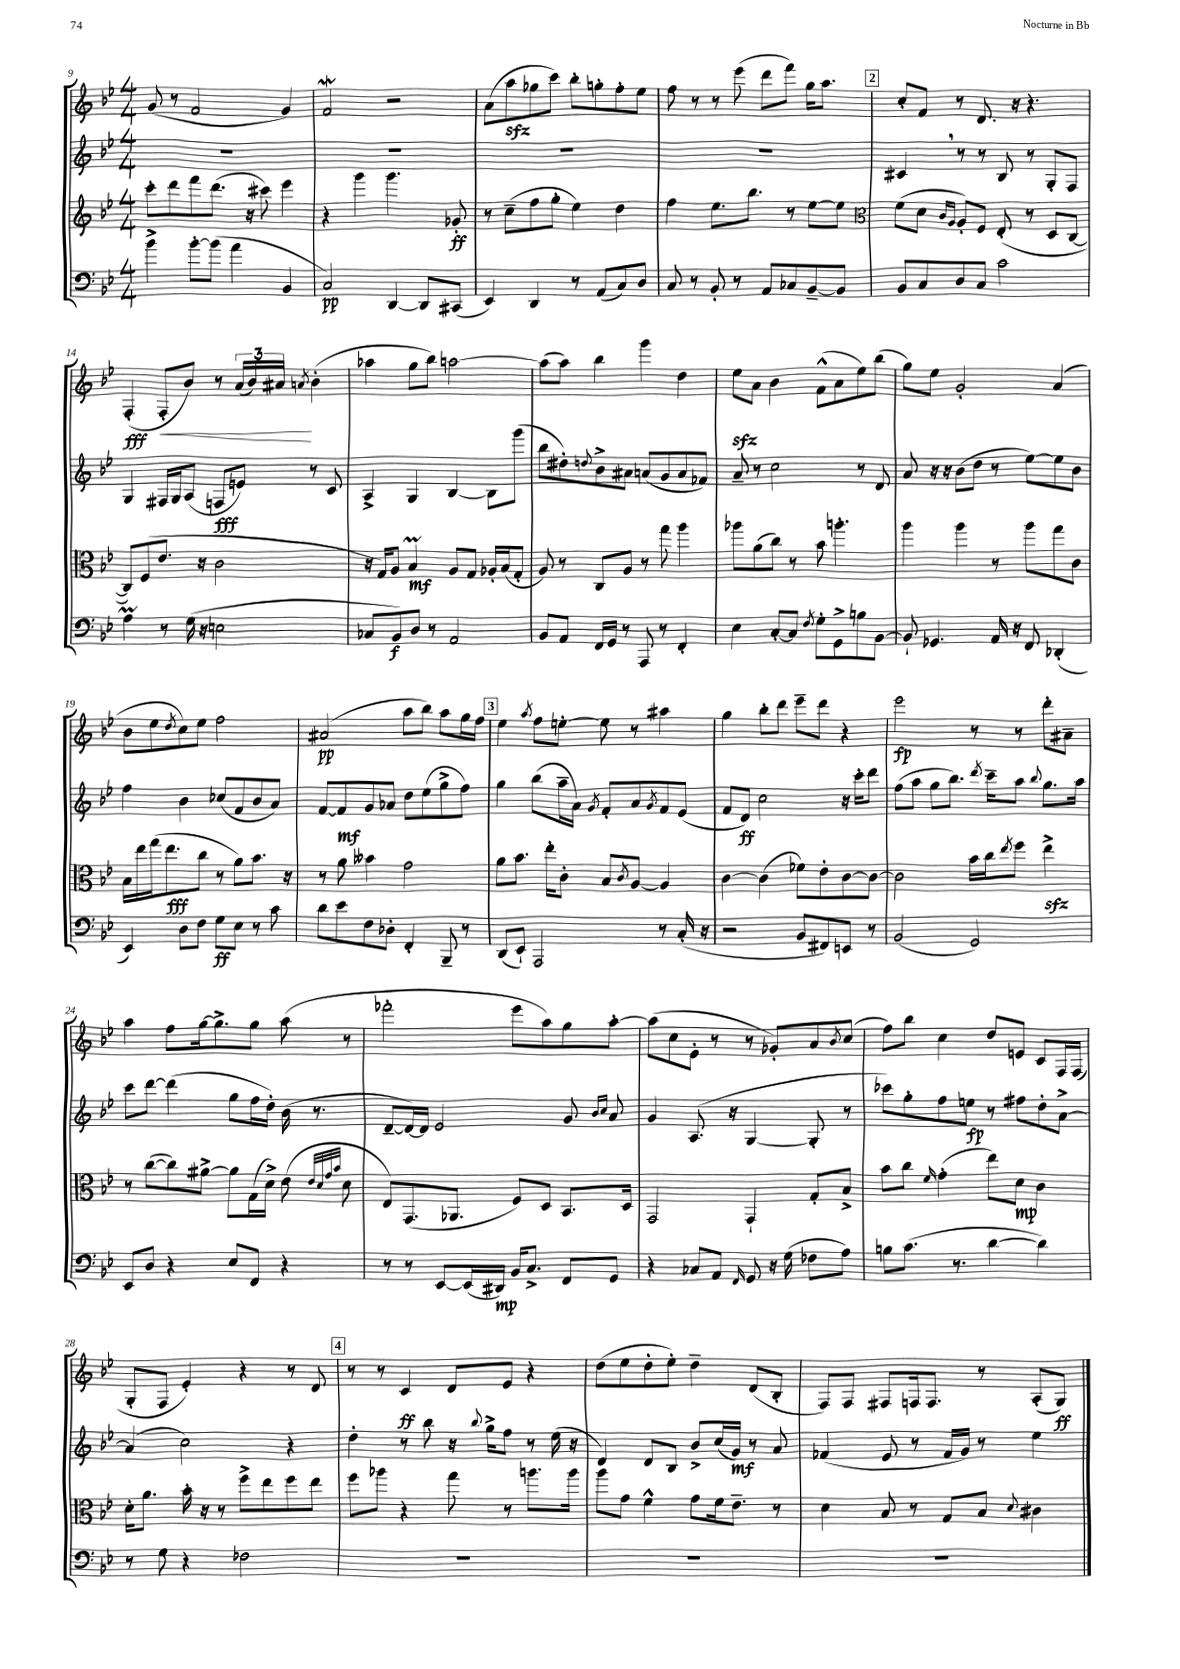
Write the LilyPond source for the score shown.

<<
\new StaffGroup <<
\new Staff = "s0" {
    \clef treble \key bes \major \numericTimeSignature \time 4/4
    g'8( r8 f'2 g'4) |
    f'2\mordent r2 |
    a'8( a''8\sfz ges''8 c'''8) bes''8-. g''8-. f''8-. ees''8 |
    f''8 r8 r8 ees'''8( d'''8 f'''8) g''16 a''8. |
    \mark \markup { \box "2" } c''8-. f'8 r8 d'8. r16 r4. |
    f4-.\fff( f8-.\< bes'8) r8 \tuplet 3/2 { a'16( bes'16) ais'16\! } \acciaccatura { a'8 } bes'4-.( |
    aes''4 g''8 bes''8) a''2~ |
    a''8( a''8) bes''4 g'''4 d''4 |
    ees''8\sfz a'8 bes'4 f'8-^( a'8 ees''8) bes''8( |
    g''8) ees''8 g'2-. a'4( |
    bes'8 ees''8 \acciaccatura { d''8 } c''8) ees''8 f''2 |
    ais'2\pp( a''8 bes''8) a''8 g''16 f''16 |
    \mark \markup { \box "3" } ees''4 \acciaccatura { a''8 } f''8 e''8~-. e''8 r8 ais''4 |
    g''4 bes''8-. d'''8 ees'''8-- d'''8 r4 |
    ees'''2\fp r8 r8 d'''8-. ais'8-- |
    a''4 f''8 g''16~ g''8.-> g''8 a''8( r8 |
    fes'''2-. ees'''8 a''8) g''8 a''8~-. |
    a''8( c''8 ees'8-. r8 r8 ges'8-.) a'8 \acciaccatura { bes'8 } c''8( |
    f''8) bes''8 c''4 d''8 e'8 c'8 f16 f16( |
    g8-. f8 ees'4-.) r4 r8 d'8 |
    \mark \markup { \box "4" } r8 r8 c'4\ff d'8 ees'8 r4 |
    d''8( ees''8 d''8-. ees''8-.) d''4-- d'8( bes8-. |
    f8) f8 fis8 f16 f8. r8 a8-.( g8\ff) \bar "|." |
}
\new Staff = "s1" {
    \clef treble \key bes \major \numericTimeSignature \time 4/4
    R1 |
    R1 |
    R1 |
    R1 |
    \mark \markup { \box "2" } cis'4 \breathe r8 r8 bes8 r8 g8-. f8 |
    g4 fis16 g16 a8( f8\fff e'8) r8 c'8 |
    a4-> g4 bes4~ bes8 g'''8( |
    bes''8 dis''8-.) \appoggiatura { d''8 } bes'8-> ais'8 a'8( g'8 a'8 fes'8) |
    a'8-- r8 c''2 r8 d'8 |
    a'8 r16 r16 bes'8( d''8 r8 ees''8~) ees''8 bes'8 |
    f''4 bes'4 ces''8( f'8 bes'8 a'8) |
    f'8~ f'8\mf g'8 aes'8 d''8 ees''8( g''8-> f''8) |
    \mark \markup { \box "3" } g''4 bes''8( a''16-- a'16) \acciaccatura { g'8 } f'8-. a'8 \acciaccatura { g'8 } f'8 ees'8( |
    f'8 d'8\ff) c''2 r16 c'''16-. d'''8 |
    f''8( a''8 g''8 bes''8.) \acciaccatura { d'''8 } c'''16-- a''8 \appoggiatura { bes''8 } g''8. a''16 |
    c'''8 d'''8~ d'''4( g''8 f''16 d''16-.) bes'16( r8. |
    d'8~-- d'16~) d'16 ees'2 g'8 \grace { bes'16 c''16 } a'8 |
    g'4 a8.( r16 g4~ g8-. r8 |
    ces'''8) g''8-. f''8 e''8\fp r8 fis''8 d''8-. a'8~-> |
    a'4( c''2) r4 |
    \mark \markup { \box "4" } d''4-. r8 bes''8 r16 \appoggiatura { bes''8 } g''16-> f''8 r8 ees''16( r16 |
    d'4) d'8 bes8 bes'8-> c''16( g'16\mf) r8 a'8 |
    fes'4( ees'8 r8 fes'16 g'16) r8 ees''4 \bar "|." |
}
\new Staff = "s2" {
    \clef treble \key bes \major \numericTimeSignature \time 4/4
    c'''8-. d'''8 f'''8 d'''8.( r16 cis'''8) ees'''4 |
    r4 g'''4 g'''4. ges'8-.\ff |
    r8 c''8--( f''8 g''8-. ees''4) d''4 |
    f''4 ees''8. bes''8. r8 ees''8~ ees''8 |
    \mark \markup { \box "2" } \clef alto f'8( d'8 \grace { c'16 a16 } a8-.) f8 ees8-.( r8 d8 c8~ |
    c8) f8( ees'8. r16 c'2 |
    r16 g16) a8 bes4\prall\mf a8 g8 aes16-. bes16( g8-. |
    a8) r8 c8 a8 r8 g''8 a''4 |
    aes''8 a'8( c''8) r8 bes'8 a''4.-. |
    a''4 a''4 r8 a''8 g''8 c'8 |
    bes16 ees''16 g''16( ees''8.\fff c''8 r8 a'8) bes'8. r16 |
    r8 a'8 beses'4 g'2 |
    \mark \markup { \box "3" } a'8 bes'8. ees''16-. c'8-. bes8 \acciaccatura { c'8 } a8~ a4 |
    c'4~ c'4( fes'8) ees'8-. c'8~ c'8~ |
    c'2 bes'16 c''16 \acciaccatura { ees''8 } f''8 ees''4->\sfz |
    r8 c''8~( c''8) ais'8~-> ais'8 g16( d'16->) ees'8( \grace { ees'32 d'32 g'32 bes'32 } d'8 |
    ees8) g,8.( aes,8. f8) d8 bes,8. d16 |
    g,2 g,4-! g8-. bes8-> |
    bes'8 c''8 \grace { f'16 } g'4-.( ees''8) d'8\mp c'4 |
    d'16-. a'8. bes'16-. r16 r8 f''8-> ees''8 f''8 ees''8 |
    \mark \markup { \box "4" } f''8 aes''8 r4 g''8 r8 a''8. a''16 |
    a''8 g'8 f'4-^ g'8 f'16 ees'8.-- r8 |
    d'4 bes8 r8 g8 bes8 \appoggiatura { d'8 } cis'4 \bar "|." |
}
\new Staff = "s3" {
    \clef bass \key bes \major \numericTimeSignature \time 4/4
    bes'4-> bes'8~-. bes'8( a'4 bes,4 |
    c2\pp) d,4~ d,8 cis,8( |
    ees,4) d,4 r8 a,8( c8) d8 |
    c8 r8 bes,8-. r8 a,8 ces8 bes,8~-- bes,8 |
    \mark \markup { \box "2" } bes,8 c8 d8 c8 c'2 |
    a4\prall r8 g16( r16 e2 |
    ces8 bes,8\f) d8 r8 a,2 |
    bes,8 a,8 f,16 g,16 r8 a,,8 r8 f,4-. |
    ees4 c8~-. c8 \acciaccatura { f8 } g8-. g,8-> b8 bes,8~ |
    bes,8-! ges,4. a,16 r16 f,8 des,4-.( |
    ees,4) d8 f8 g8\ff ees8 r8 c'8 |
    d'8 ees'8 f8 des8-. f,4-. bes,,8-- r8 |
    \mark \markup { \box "3" } d,8( ees,8-!) a,,2 r8 c16-.( r16 |
    r2 bes,8 fis,8) e,8 r8 |
    bes,2( g,2) |
    ees,8 d8 r4 ees8 f,8 r4 |
    r8 r8 ees,8~ ees,16( dis,16\mp) bes,16 c8.-> f,8 g,8 |
    r4 ces8 a,8 \grace { f,16 } g,8 r16 g16( fes8 a8) |
    b8 c'8.( r8. d'4~ d'4) |
    r8 g8 r4 fes2 |
    \mark \markup { \box "4" } R1 |
    R1 |
    R1 \bar "|." |
}
>>
>>
\layout { \context { \Score currentBarNumber = #9 } }
